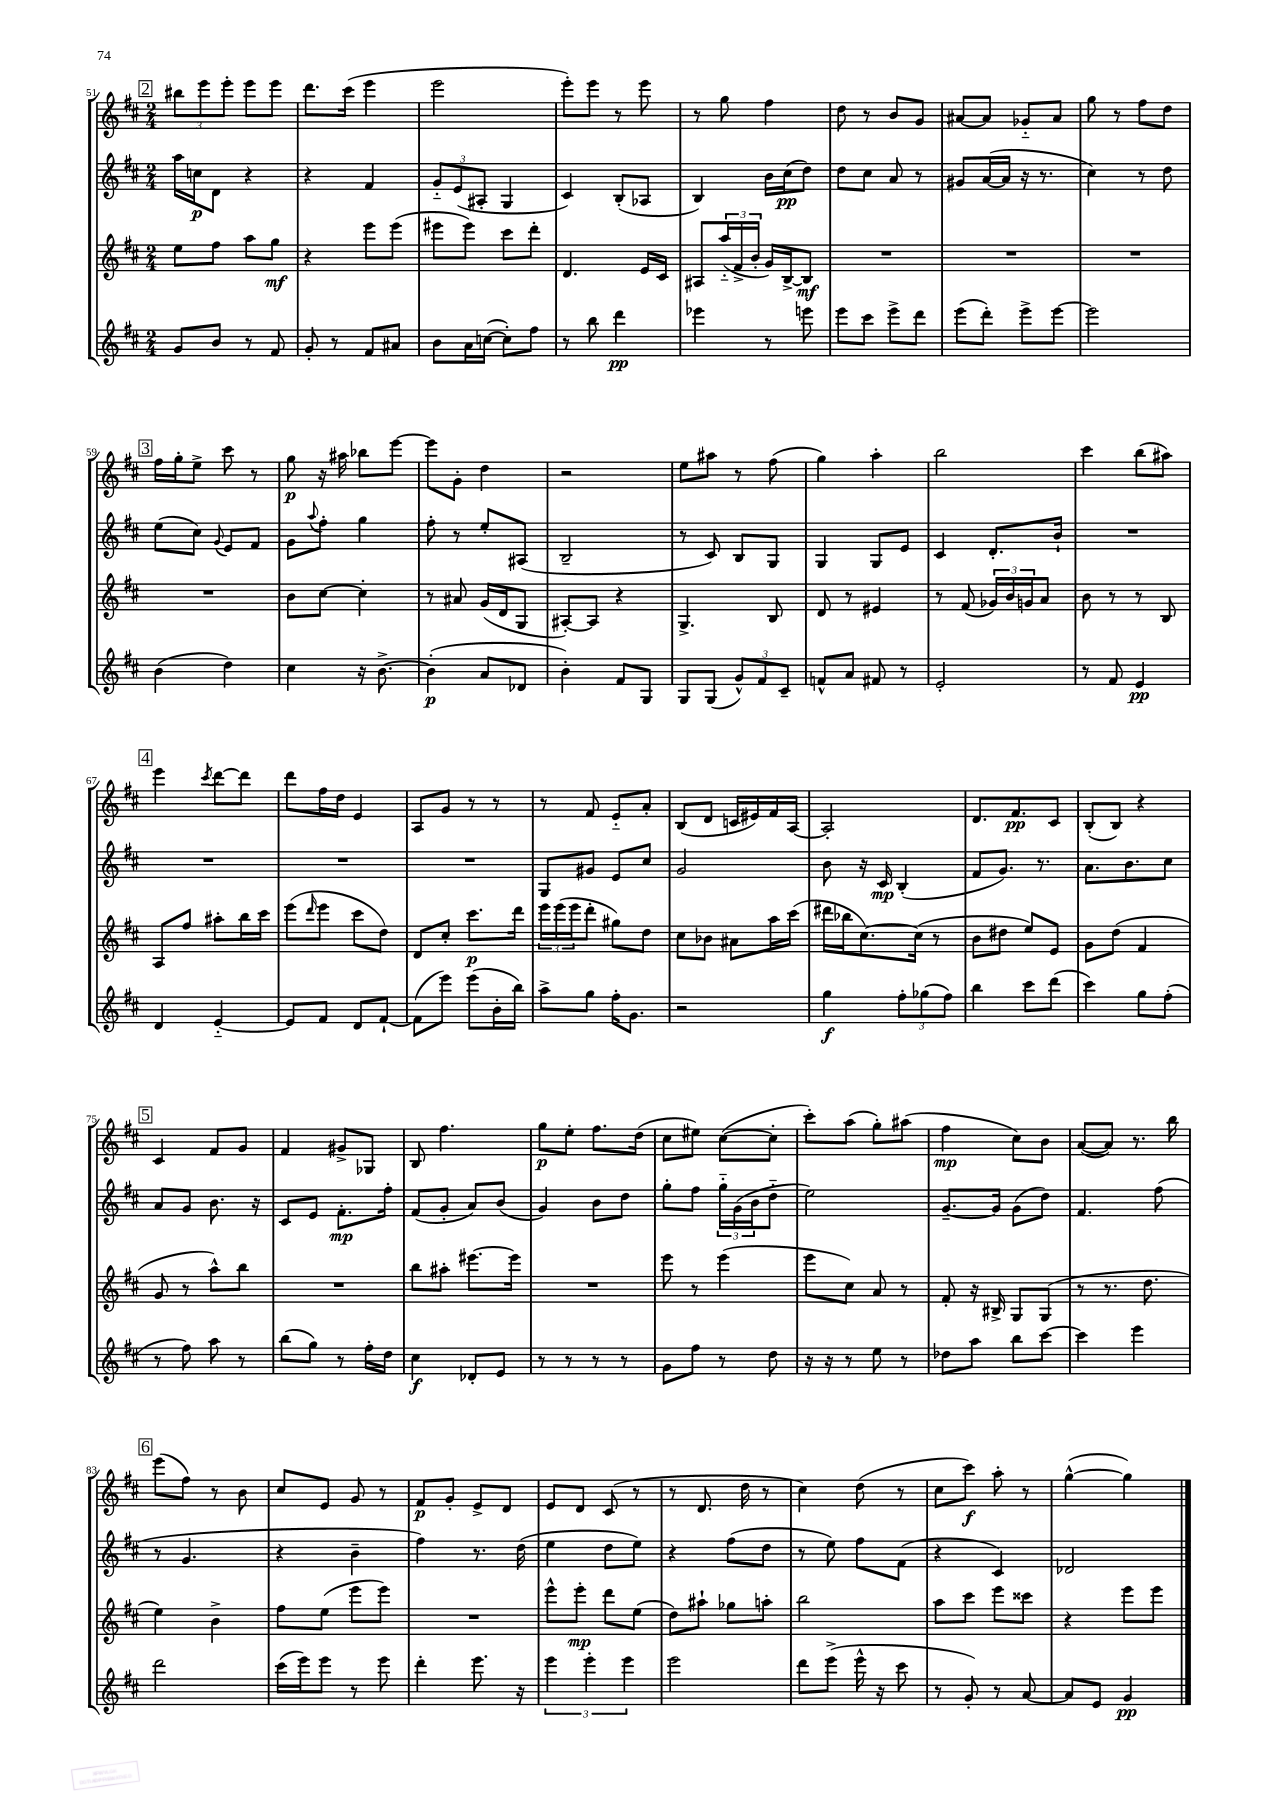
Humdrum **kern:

**kern	**kern	**kern	**kern
*staff4	*staff3	*staff2	*staff1
*clefG2	*clefG2	*clefG2	*clefG2
*k[f#c#]	*k[f#c#]	*k[f#c#]	*k[f#c#]
*M2/4	*M2/4	*M2/4	*M2/4
8g/L	8ee\L	16aa\LL	12bb#\L
.	.	16cc\J	.
.	.	.	12eee\
8b/J	8ff#\J	8d\J	.
.	.	.	12eee'\J
8r	8aa\L	4r	8eee\L
8f#/	8gg\J	.	8eee\J
=	=	=	=
8g'/	4r	4r	8.ddd\L
8r	.	.	.
.	.	.	(16ccc#\Jk
8f#/L	8eee\L	4f#/	4eee\
8a#/J	(8eee\J	.	.
=	=	=	=
8b\L	8eee#\L	12g'~/L	2eee\
.	.	(12e/	.
16a\L	8eee#\J)	.	.
.	.	12A#'/J	.
([16cc\JJ	.	.	.
8cc'\]L)	8ccc#\L	4G/	.
8ff#\J	8ddd'\J	.	.
=	=	=	=
8r	4.d/	4c#/)	8eee'\L)
8bb\	.	.	8eee\J
4ddd\	.	(8B'/L	8r
.	16e/LL	8A-/J	8eee\
.	16c#/JJ	.	.
=	=	=	=
4eee-\	8A#/L	4B/)	8r
.	(24aa'~/L	.	8gg\
.	24f#^/	.	.
.	24b'/JJ	.	.
8r	16g/LL)	16b\LL	4ff#\
.	[16B^/J	(16cc#\J	.
8eee\	8B/]J	8dd\J)	.
=	=	=	=
8eee\L	2r	8dd\L	8dd\
8ccc#\J	.	8cc#\J	8r
8eee^\L	.	8a/	8b/L
8ddd\J	.	8r	8g/J
=	=	=	=
(8eee\L	2r	8g#/L	[8a#/L
8ddd'\J)	.	([16a/L	8a#/]J
.	.	16a/]JJ	.
8eee^\L	.	16r	8g-'~/L
.	.	8.r	.
[8eee\J	.	.	8a#/J
=	=	=	=
2eee\]	2r	4cc#\)	8gg\
.	.	.	8r
.	.	8r	8ff#\L
.	.	8dd\	8dd\J
=	=	=	=
(4b\	2r	(8ee\L	16ff#\LL
.	.	.	16gg'\J
.	.	8cc#\J)	8ee^\J
.	.	8qqg/	.
4dd\)	.	8e/L	8ccc#\
.	.	8f#/J	8r
=	=	=	=
4cc#\	8b\L	8g\L	8gg\
.	.	8qqaa/	.
.	[8cc#\J	8ff#'\J	16r
.	.	.	16aa#\
16r	4cc#'\]	4gg\	8bb-\L
[8.b^\	.	.	.
.	.	.	[8eee\J
=	=	=	=
(4b'\]	8r	8ff#'\	8eee\]L
.	8a#/	8r	8g'\J
8a/L	(16g/LL	8ee'/L	4dd\
.	16d/J	.	.
8d-/J	8G/J	(8A#/J	.
=	=	=	=
4b'\)	[8A#'/L)	2B~/	2r
.	8A#/]J	.	.
8f#/L	4r	.	.
8G/J	.	.	.
=	=	=	=
8G/L	4.G^/	8r	8ee\L
(8G/J	.	8c#/)	8aa#\J
12g^^/L)	.	8B/L	8r
12f#/	.	.	.
.	8B/	8G/J	(8ff#\
12c#~/J	.	.	.
=	=	=	=
8f^^/L	8d/	4G/	4gg\)
8a/J	8r	.	.
8f#/	4e#/	8G/L	4aa'\
8r	.	8e/J	.
=	=	=	=
2e'/	8r	4c#/	2bb\
.	(8f#/	.	.
.	24g-/LL)	8.d'/L	.
.	24b/	.	.
.	24g/J	.	.
.	8a/J	.	.
.	.	16b`/Jk	.
=	=	=	=
8r	8b\	2r	4ccc#\
8f#/	8r	.	.
4e/	8r	.	(8bb\L
.	8B/	.	8aa#\J)
=	=	=	=
4d/	8A/L	2r	4eee\
.	8ff#/J	.	.
.	.	.	8qccc#/
[4e'~/	8aa#'\L	.	[8ddd\L
.	16bb\L	.	8ddd\]J
.	16ccc#\JJ	.	.
=	=	=	=
8e/]L	(8eee\L	2r	8ddd\L
.	16qqddd/	.	.
8f#/J	8eee\J	.	16ff#\L
.	.	.	16dd\JJ
8d/L	8ccc#\L	.	4e/
[8f#`/J	8dd\J)	.	.
=	=	=	=
(8f#\]L	8d/L	2r	8A/L
8eee\J)	8cc#'/J	.	8g/J
(8eee\L	8.ccc#\L	.	8r
16b'\L	.	.	8r
16bb\JJ)	16ddd\Jk	.	.
=	=	=	=
8aa^\L	24eee\LL	8G/L	8r
.	(24eee\	.	.
.	24eee\J	.	.
8gg\J	8ddd'\J	8g#/J	8f#/
16ff#'\LK	8gg#\L)	8e/L	8e'~/L
8.g\J	.	.	.
.	8dd\J	8cc#/J	8a'/J
=	=	=	=
2r	8cc#\L	2g/	(8B/L
.	8b-\J	.	8d/J
.	8a#\L	.	16c/LL
.	.	.	16e#/)
.	16aa\L	.	16f#/
.	(16ccc#\JJ	.	[16A/JJ
=	=	=	=
4gg\	16ddd#\LL	8b\	2A'/]
.	16bb-\J	.	.
.	[8.cc#\)	16r	.
.	.	16c#/	.
12ff#'\L	.	(4B'/	.
.	(16cc#\]Jk	.	.
(12gg-\	.	.	.
.	8r	.	.
12ff#\J)	.	.	.
=	=	=	=
4bb\	8b\L	8f#/L	8.d/L
.	8dd#\J	8.g/J)	.
.	.	.	8.f#/
8ccc#\L	8ee/L)	.	.
.	.	8.r	.
(8ddd\J	8e/J	.	8c#/J
=	=	=	=
4ccc#\)	8g\L	8.a\L	(8B'/L
.	(8dd\J	.	8B/J)
.	.	8.b\	.
8gg\L	4f#/	.	4r
(8ff#'\J	.	8cc#\J	.
=	=	=	=
8r	8g/	8a/L	4c#/
8ff#\)	8r	8g/J	.
8aa\	8aa^^\L)	8.b\	8f#/L
8r	8bb\J	.	8g/J
.	.	16r	.
=	=	=	=
(8bb\L	2r	8c#/L	4f#/
8gg\J)	.	8e/J	.
8r	.	8.f#'\L	8g#^/L
16ff#'\LL	.	.	8G-/J
16dd\JJ	.	16ff#'\Jk	.
=	=	=	=
4cc#\	8bb\L	(8f#/L	8B/
.	8aa#'\J	8g'/J	4.ff#\
8d-'/L	[8.eee#\L	8a/L)	.
8e/J	.	(8b/J	.
.	16eee#\]Jk	.	.
=	=	=	=
8r	2r	4g/)	8gg\L
8r	.	.	8ee'\J
8r	.	8b\L	8.ff#\L
8r	.	8dd\J	.
.	.	.	(16dd\Jk
=	=	=	=
8g\L	8eee\	8gg'\L	8cc#\L
8ff#\J	8r	8ff#\J	8ee#\J)
8r	(4eee\	24gg'~\LL	([8cc#\L
.	.	(24g\	.
.	.	24b\J	.
8dd\	.	8dd'~\J	8cc#'\]J
=	=	=	=
16r	8eee\L	2ee\)	8ccc#'\L)
16r	.	.	.
8r	8cc#\J)	.	(8aa\J
8ee\	8a/	.	8gg'\L)
8r	8r	.	(8aa#\J
=	=	=	=
8dd-\L	8f#'/	[8.g~/L	4ff#\
8aa\J	16r	.	.
.	16B#^/	16g/]Jk	.
8bb\L	8G/L	(8g\L	8cc#\L)
[8ccc#\J	(8G/J	8dd\J)	8b\J
=	=	=	=
4ccc#\]	8r	4.f#/	([8a/L
.	8.r	.	8a/]J)
4eee\	.	.	8.r
.	8.dd\	.	.
.	.	(8ff#\	.
.	.	.	16bb\
=	=	=	=
2ddd\	4ee\)	8r	(8eee\L
.	.	4.g/	8ff#\J)
.	4b^\	.	8r
.	.	.	8b\
=	=	=	=
(16ccc#\LL	8ff#\L	4r	8cc#/L
16eee\J)	.	.	.
8eee\J	(8ee\J	.	8e/J
8r	8eee\L	4b~\	8g/
8eee\	8eee\J)	.	8r
=	=	=	=
4ddd'\	2r	4ff#\)	8f#/L
.	.	.	8g'/J
8.eee\	.	8.r	8e^/L
.	.	.	8d/J
16r	.	(16dd\	.
=	=	=	=
6eee\	8eee^^\L	4ee\	8e/L
.	8eee'\J	.	8d/J
6eee'\	.	.	.
.	8ddd\L	8dd\L	(8c#/
6eee\	.	.	.
.	(8ee\J	8ee\J)	8r
=	=	=	=
2eee\	8dd\L)	4r	8r
.	8aa#`\J	.	8.d/
.	8gg-\L	(8ff#\L	.
.	.	.	16dd\
.	8aa'\J	8dd\J	8r
=	=	=	=
8ddd\L	2bb\	8r	4cc#\)
(8eee^\J	.	8ee\)	.
16eee^^\	.	8ff#\L	(8dd\
16r	.	.	.
8ccc#\	.	(8f#\J	8r
=	=	=	=
8r	8aa\L	4r	8cc#\L
8g'/)	8ccc#\J	.	8ccc#\J)
8r	8eee\L	4c#/)	8aa'\
[8a/	8ccc##\J	.	8r
=	=	=	=
8a/]L	4r	2d-/	([4gg^^\
8e/J	.	.	.
4g/	8eee\L	.	4gg\])
.	8eee\J	.	.
==	==	==	==
*-	*-	*-	*-
